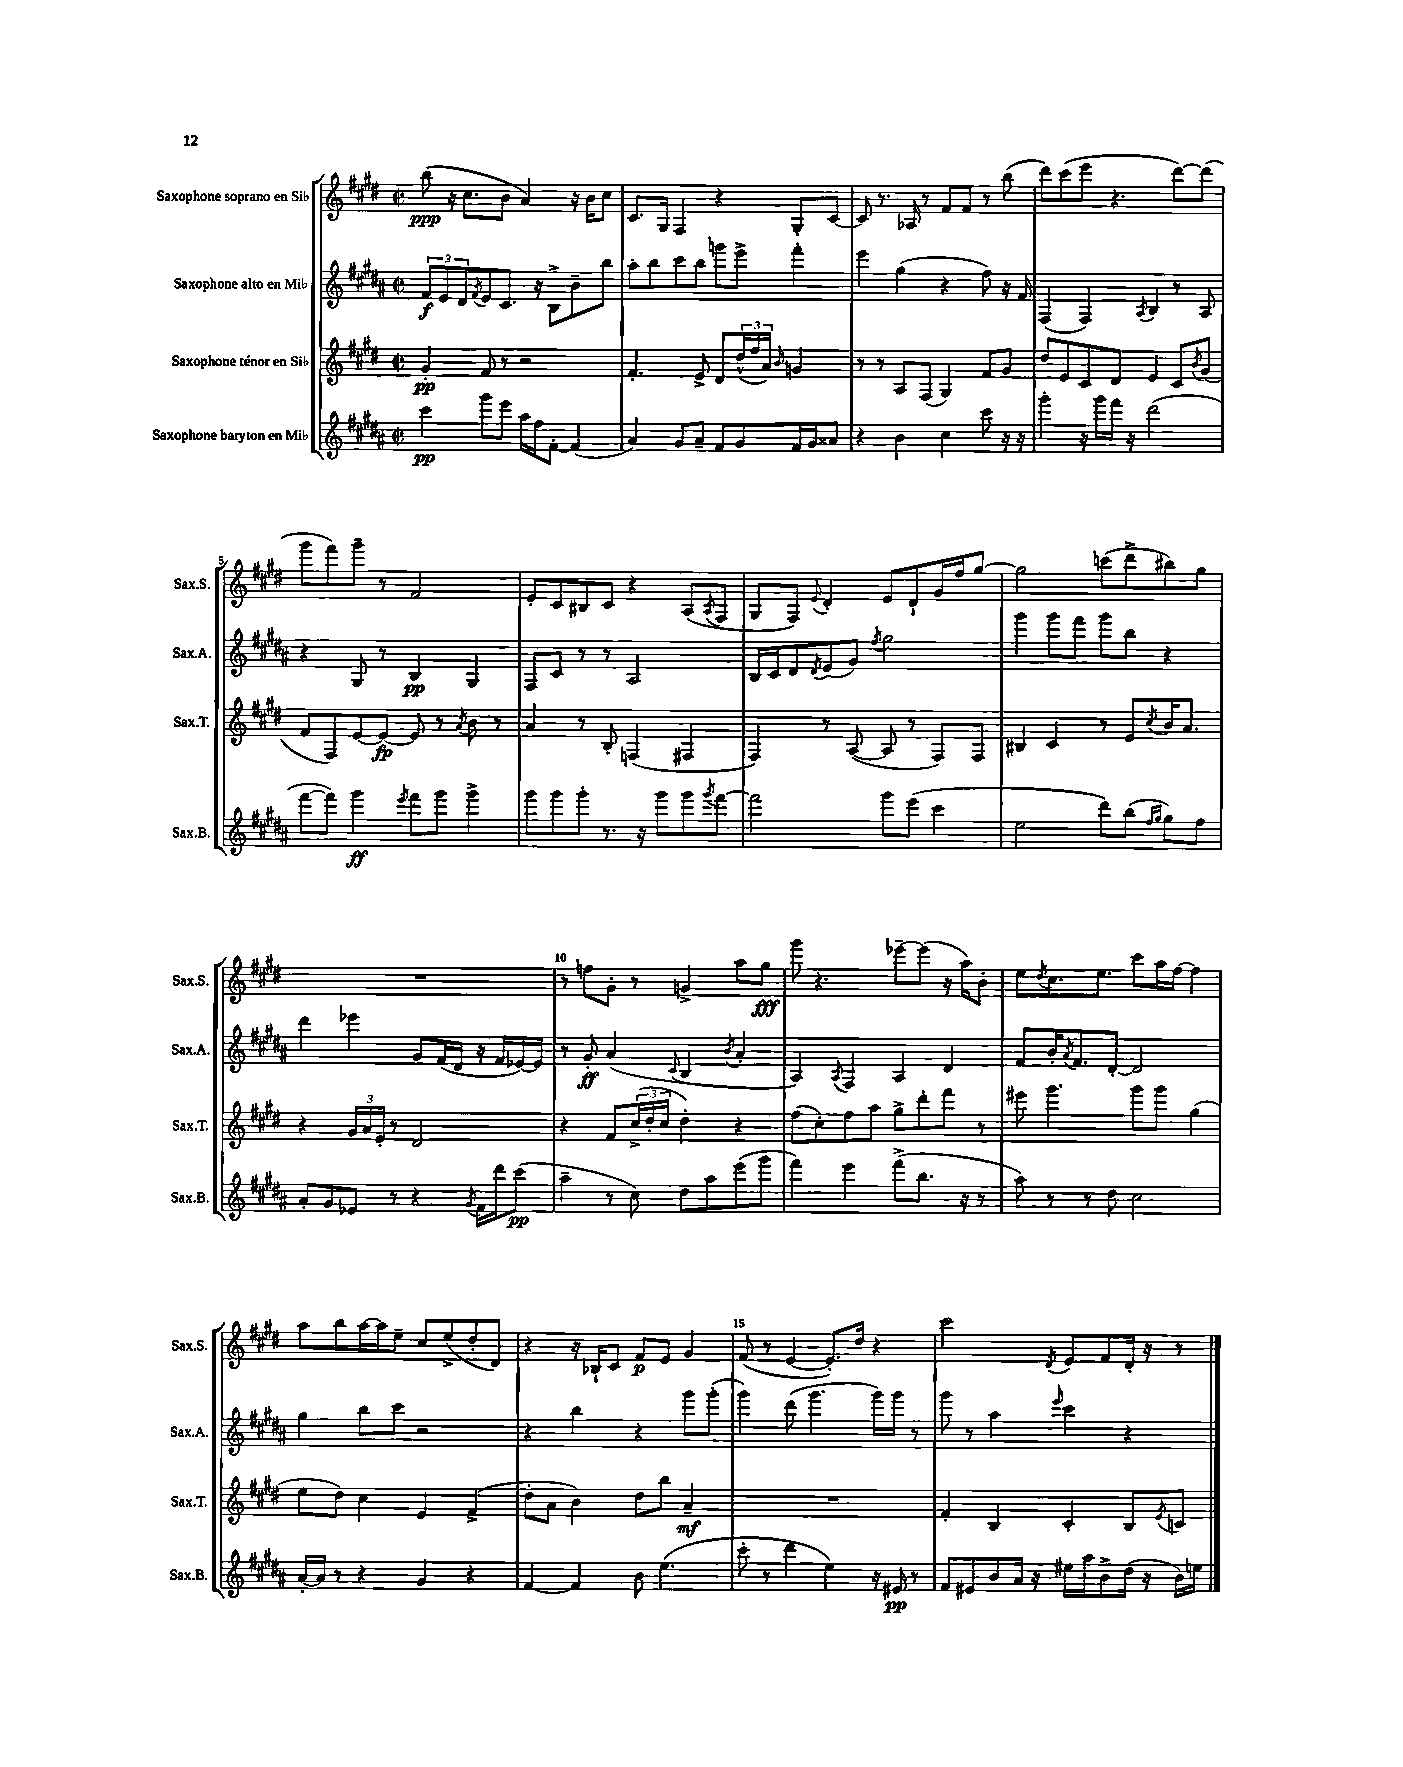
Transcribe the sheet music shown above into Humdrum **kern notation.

**kern	**kern	**kern	**kern
*staff4	*staff3	*staff2	*staff1
*clefG2	*clefG2	*clefG2	*clefG2
*k[f#c#g#d#a#]	*k[f#c#g#d#]	*k[f#c#g#d#a#]	*k[f#c#g#d#]
*M2/2	*M2/2	*M2/2	*M2/2
*met(c|)	*met(c|)	*met(c|)	*met(c|)
4ccc#	4g#'	12f#	(8bb
.	.	12e	.
.	.	.	16r
.	.	12d#	.
.	.	.	8.cc#
.	.	8qf#	.
8ggg#	8f#	8e	.
8eee	8r	8.c#	8b
16aa#	2r	.	4a)
16ff#	.	16r	.
[8f#'	.	8B^	.
(4f#]	.	8b~	16r
.	.	.	16b
.	.	8bb	8cc#
=	=	=	=
4a#)	4.f#'	8aa#'	8.c#
.	.	8bb	.
.	.	.	16G#
8g#	.	8ccc#	4F#
8a#~	8e^	8bb	.
8f#	8d#	8ggg	4r
8g#	(24dd#^^	8eee^	.
.	24ff#	.	.
.	24a)	.	.
.	16qqb	.	.
16f#	4g	4fff#'	8G#'
16g#	.	.	.
8a##	.	.	[8c#
=	=	=	=
4r	8r	4eee	8c#]
.	8r	.	8.r
4b	8A	(4gg#	.
.	.	.	16A-
.	(8F#	.	8r
4cc#	4G#)	4r	8f#
.	.	.	8f#
8ccc#	8f#	8ff#)	8r
16r	8g#	16r	(8bb
16r	.	16f#	.
=	=	=	=
4ggg#'	8dd#	(4F#	8ddd#)
.	8e	.	(8ccc#
16r	8c#	4F#)	8eee
16ggg#	.	.	.
16fff#	8d#	.	4.r
16r	.	.	.
.	.	8qA#	.
(2ddd#	4e	4B	.
.	8c#	8r	[8ddd#)
.	8qb	.	.
.	(8g#	8A#	(8ddd#]
=	=	=	=
[8fff#	8f#	4r	8ggg#
8fff#])	8F#)	.	8fff#)
4ggg#	[8e	8G#	8ggg#~
.	8e_	8r	8r
8qeee	.	.	.
8fff#	8e]	4B	2f#
8ggg#	8r	.	.
.	8qa	.	.
4ggg#^	8b	4G#	.
.	8r	.	.
=	=	=	=
8ggg#	4a	8F#	8e'
8ggg#	.	8c#	8c#
8ggg#'	8r	8r	8B#
8.r	8B'	8r	8c#
.	(4F	2A#	4r
16r	.	.	.
8ggg#	.	.	.
8ggg#	4F#	.	(8A
8qggg#	.	.	8qA
[8fff#	.	.	8F#
=	=	=	=
2fff#]	4F#)	16B	8G#
.	.	16c#	.
.	.	8d#	8F#)
.	.	8qd#	8qqe
.	8r	(8e	4d#'
.	([8A	8g#)	.
.	.	8qff#	.
8ggg#	8A]	2gg#	8e
(8eee	8r	.	8d#`
4ccc#	8F#)	.	16g#
.	.	.	16ff#
.	8F#	.	[8gg#
=	=	=	=
2ee	4B#	4ggg#	2gg#]
.	4c#	8ggg#	.
.	.	8fff#	.
8ddd#)	8r	8ggg#	(8ccc
(8bb	8e	8bb	8ddd#^
16qqff#	.	.	.
16qqgg#	8qcc#	.	.
8gg#)	16b	4r	8bb#)
.	8.a	.	.
8ff#	.	.	8gg#
=	=	=	=
8a#'	4r	4ddd#	1r
8g#	.	.	.
8e-	24g#	4eee-	.
.	24a	.	.
.	24e'	.	.
8r	8r	.	.
4r	2d#	8g#	.
.	.	(16f#	.
.	.	16d#	.
8qg#	.	.	.
16f#	.	16r	.
16ddd#	.	16f#	.
(8ccc#	.	[16e-)	.
.	.	16e-]	.
=	=	=	=
4aa#~	4r	8r	8r
.	.	8g#'	8ff
8r	8f#	(4a#	8g#'
8cc#)	(24cc#^	.	8r
.	24dd#'	.	.
.	24cc#	.	.
.	.	8qqc#	.
8dd#	4dd#')	4B	4g^
8aa#	.	.	.
.	.	8qb	.
(8eee	4r	4a#'	8aa
8ggg#	.	.	8gg#
=	=	=	=
4fff#)	(8ff#	4A#)	8ggg#
.	8cc#')	.	4.r
.	.	8qA#	.
4eee	8ff#	4F#	.
.	8aa	.	.
(8fff#^	8gg#^	4A#	[8eee-~
8.bb	8ddd#'	.	(8eee-]
.	8fff#	4d#	16r
16r	.	.	16aa)
8r	8r	.	8b'
=	=	=	=
8aa#)	8eee#	8f#	8ee
.	.	.	8qdd#
8r	4.ggg#	16b'	8.cc#
.	.	8qa#	.
.	.	8.f#	.
8r	.	.	.
.	.	.	8.ee
8dd#	.	[8d#'	.
2cc#	8ggg#	2d#]	8ccc#
.	8ggg#	.	16aa
.	.	.	[16ff#
.	(4gg#	.	4ff#]
=	=	=	=
[16a#'	8ee	4gg#	8aa
16a#]	.	.	.
8r	8dd#)	.	8bb
4r	4cc#	8bb	[16aa
.	.	.	16aa]
.	.	8ccc#	8ee~
4g#	4e	2r	8cc#
.	.	.	(8ee^
4r	(4f#^	.	8dd#'
.	.	.	8d#)
=	=	=	=
[4f#	8dd#'	4r	4r
.	8a	.	.
4f#]	4b)	4bb	16r
.	.	.	16B-`
.	.	.	8c#
8b	8dd#	4r	8f#
(4.ee	8bb	.	8e
.	4a~	8ggg#	4g#
.	.	(8ggg#'	.
=	=	=	=
8ccc#'	1r	4ggg#)	(8f#
8r	.	.	8r
4ddd#	.	(8ddd#	[4e
.	.	4.ggg#	.
4ee)	.	.	8.e'])
.	.	.	16dd#
16r	.	16ggg#)	4r
16e#	.	16ggg#	.
8r	.	8r	.
=	=	=	=
8f#	4f#'	8ggg#	2ccc#
8e#	.	8r	.
8b	4B	4aa#	.
16a#	.	.	.
16r	.	.	.
.	.	16qqeee	8qd#
16ee#	4c#'	4ccc#	8e
16aa#	.	.	.
8b^	.	.	8f#
(16dd#	8B	4r	16d#'
16r	.	.	16r
.	8qe	.	.
16b)	8c	.	8r
16ee	.	.	.
==	==	==	==
*-	*-	*-	*-
